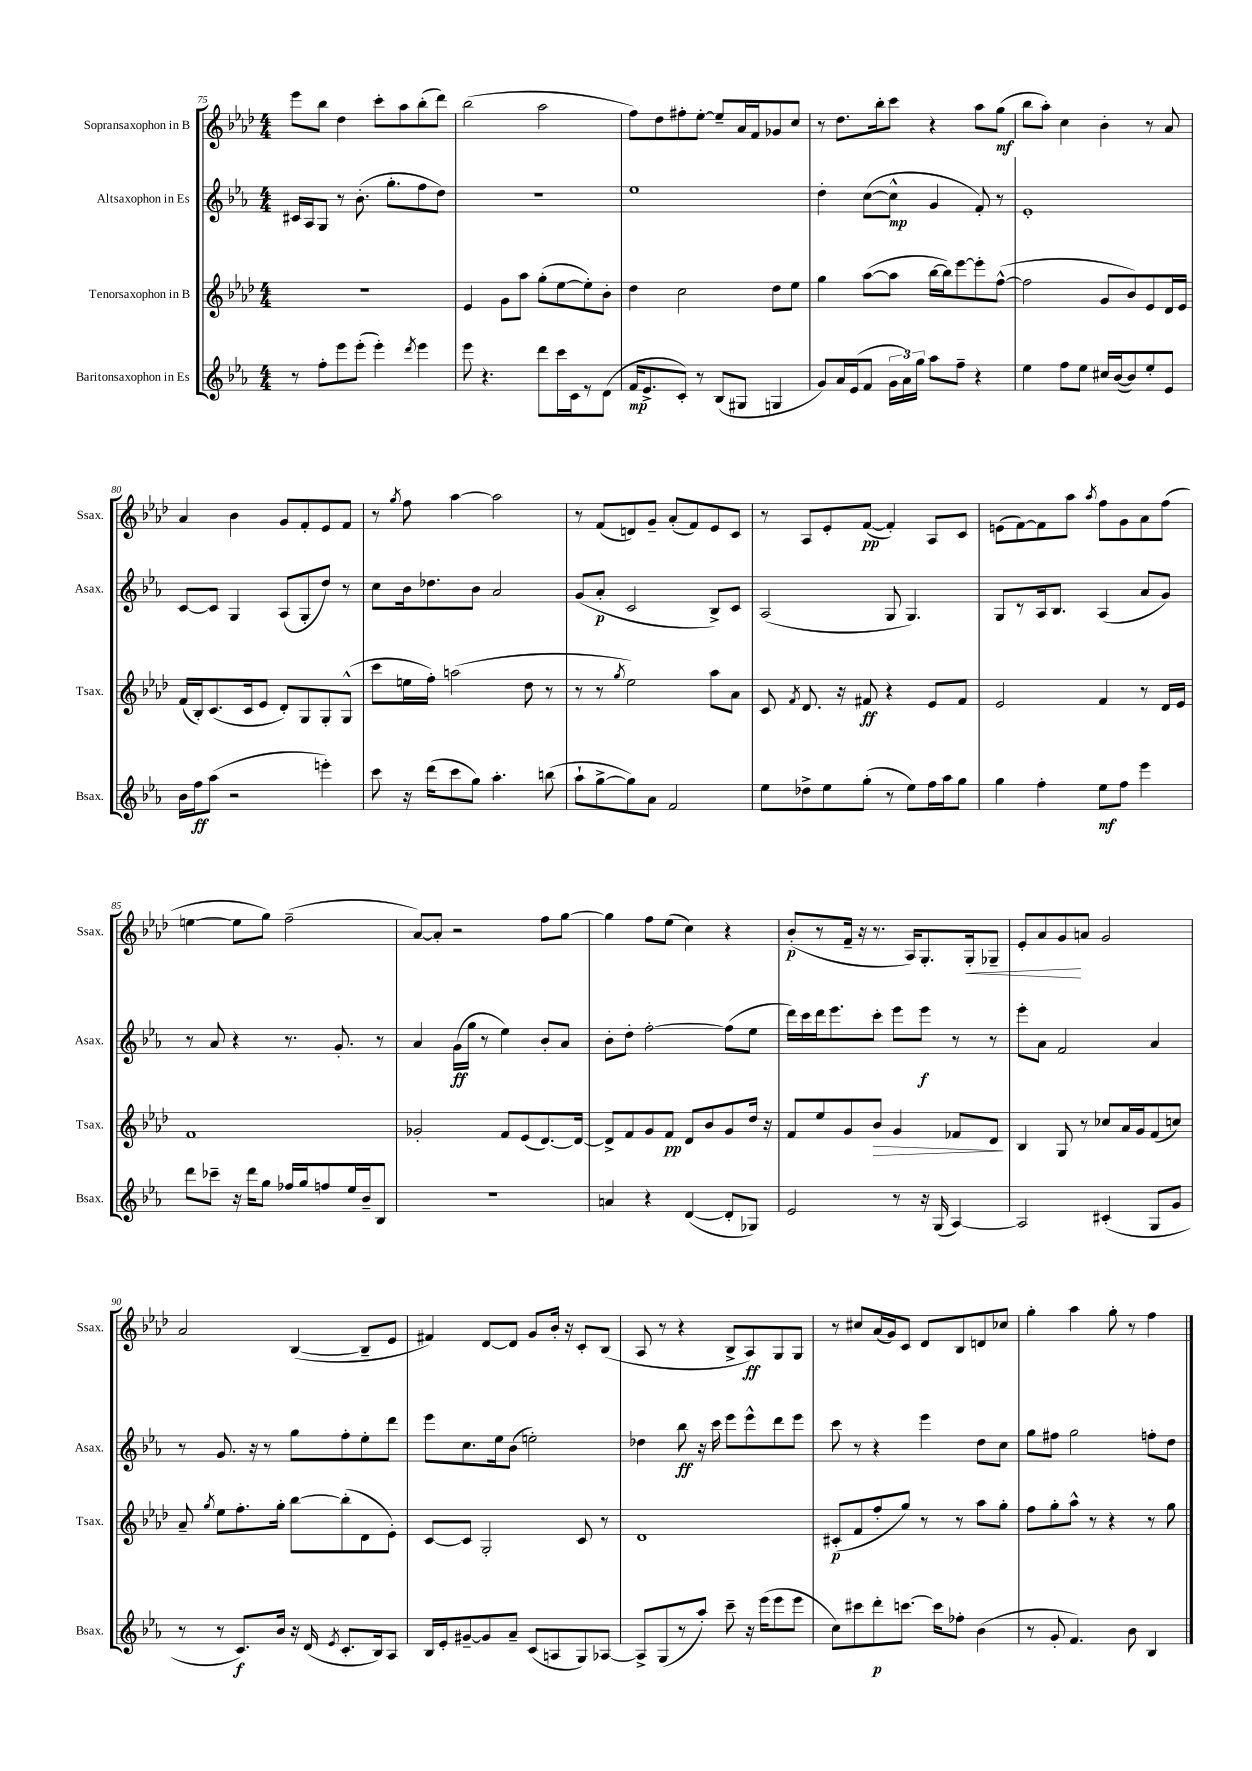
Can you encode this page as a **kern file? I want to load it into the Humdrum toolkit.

**kern	**kern	**kern	**kern
*staff4	*staff3	*staff2	*staff1
*clefG2	*clefG2	*clefG2	*clefG2
*k[b-e-a-]	*k[b-e-a-d-]	*k[b-e-a-]	*k[b-e-a-d-]
*M4/4	*M4/4	*M4/4	*M4/4
8r	1r	16c#	8eee-
.	.	16A-	.
8ff'	.	8G	8bb-
8eee-	.	8r	4dd-
(8eee-'	.	(8.b-'	.
4eee-')	.	.	8ccc'
.	.	8.gg'	.
.	.	.	8aa-
8qddd	.	.	.
4eee-	.	8ff	(8bb-'
.	.	8dd)	8ddd-)
=	=	=	=
8eee-	4e-	1r	(2bb-
4.r	.	.	.
.	8g	.	.
.	8aa-	.	.
8ddd	(8gg'	.	2aa-
16ccc	[8ee-	.	.
16c	.	.	.
8r	8ee-'])	.	.
(8d	8b-'	.	.
=	=	=	=
16f	4dd-	1ee-	8ff)
8.e-^	.	.	.
.	.	.	8dd-
8c')	2cc	.	8ff#'
8r	.	.	[8ee-'
(8B-	.	.	8ee-~]
8G#	.	.	16a-
.	.	.	16f
4G	8dd-	.	8g-
.	8ee-	.	8cc
=	=	=	=
8g)	4gg	4dd'	8r
16a-	.	.	8.dd-
(16e-	.	.	.
8f	([8aa-	([8cc	.
.	.	.	16bb-'
24g	8aa-]	8cc^^]	8ccc
24a-)	.	.	.
24gg	.	.	.
8aa-	[16bb-	4g	4r
.	16bb-])	.	.
8ff~	[8eee-	.	.
4r	8eee-']	8f')	8aa-
.	([8ff^^	8r	(8gg
=	=	=	=
4ee-	2ff]	1e-'	8bb-
.	.	.	8aa-')
8ff	.	.	4cc
8ee-	.	.	.
16cc#	8g	.	4b-'
([16b-	.	.	.
8b-])	8b-)	.	.
8ee-'	8e-	.	8r
8e-	16d-	.	8a-
.	16e-	.	.
=	=	=	=
16b-	(16f	[8c	4a-
16ff	16B-')	.	.
(8aa-	(8.c	8c]	.
2r	.	4G	4b-
.	16c	.	.
.	8e-	.	.
.	8d-')	(8A-	8g
.	8G	8G'	8f'
4eee')	8G'	8dd)	8e-
.	(8G^^	8r	8f
=	=	=	=
8ccc	8ccc	8cc	8r
.	.	.	8qgg
16r	16ee	16b-	8ff
(16ddd	16ff')	8.dd-	.
8ccc	(2aa	.	[4aa-
8gg)	.	8b-	.
4.aa-'	.	2a-	2aa-]
.	8dd-	.	.
(8bb	8r	.	.
=	=	=	=
8aa-`	8r	(8g	8r
[8gg^	8r	8a-'	(8f
.	8qgg	.	.
8gg])	2ee-)	2c	8d)
8a-	.	.	8g~
2f	.	.	(8a-'
.	.	.	8f)
.	8aa-	8B-^)	8e-
.	8a-	8c	8c
=	=	=	=
8ee-	8c	(2A-	8r
.	8qf	.	.
8dd-^	8.d-	.	8A-
8ee-	.	.	8e-'
.	16r	.	.
(8gg'	8f#	.	([8f
8r	4r	8G	4f'])
8ee-)	.	4.G)	.
16ff	8e-	.	8A-
16aa-	.	.	.
8gg	8f#	.	8c
=	=	=	=
4gg	2e-	8G	(8e
.	.	8r	[8f)
4ff'	.	16A-	8f]
.	.	8.B-	.
.	.	.	8aa-
.	.	.	8qaa-
8ee-	4f	(4A-	8ff
8ff	.	.	8g
4eee-	8r	8a-	8a-
.	16d-	8g)	(8ff
.	16e-	.	.
=	=	=	=
8ddd	1f	8r	[4ee
8ccc-~	.	8a-	.
16r	.	4r	8ee]
16ddd	.	.	.
8gg	.	.	8gg)
16ff-	.	8.r	(2ff~
16gg	.	.	.
8ff	.	.	.
.	.	8.g'	.
16ee-	.	.	.
16b-~	.	.	.
8B-	.	8r	.
=	=	=	=
1r	2g-'	4a-	[8a-)
.	.	.	8a-']
.	.	(16g	2r
.	.	16gg	.
.	.	8r	.
.	8f	4ee-)	.
.	(8e-	.	.
.	[8.d-)	8b-'	8ff
.	.	8a-	[8gg
.	16d-_	.	.
=	=	=	=
4a	8d-^]	8b-'	4gg]
.	8f	8dd'	.
4r	8g	[2ff'	8ff
.	8f	.	(8ee-
([4d	8d-	.	4cc)
.	8b-	.	.
8d']	8g	(8ff]	4r
8G-)	16dd-	8ee-	.
.	16r	.	.
=	=	=	=
2e-	8f	16ddd)	(8b-'
.	.	16ccc	.
.	8ee-	16ddd	8r
.	.	8.eee-	.
.	8g	.	16f~
.	.	.	16r
.	8b-	8ccc'	8.r
8r	4g	8eee-	.
.	.	.	16A-)
16r	.	8eee-	8.G'
(16G	.	.	.
[4A-)	8f-	8r	.
.	.	.	16G'
.	8d-	8r	8G-~
=	=	=	=
2A-]	4B-	8eee-'	8e-'
.	.	8a-	8a-
.	8G	2f	8g
.	8r	.	8a
(4c#'	8cc-	.	2g
.	16a-	.	.
.	16g	.	.
8G	(8f	4a-	.
8g	8cc)	.	.
=	=	=	=
8r	8a-~	8r	2a-
.	8qgg	.	.
8r	8ee-	8.g	.
8.c)	8.ff'	.	.
.	.	16r	.
.	.	8r	.
16b-	16gg'	.	.
16r	[8bb-	8gg	([4B-
(16d	.	.	.
8qe-	.	.	.
8.c'	(8bb-']	8ff'	.
.	8d-	8ee-'	8B-~]
16B-)	.	.	.
8A-	8e-')	8ddd	8e-
=	=	=	=
16B-	[8c	8eee-	4f#)
16e-'	.	.	.
[8g#~	8c]	8.cc	.
8g#]	2G'	.	[8d-
.	.	16ee-	.
8a-~	.	(8b-	8d-]
(8c	.	2ee')	8g
8A	.	.	16b-'
.	.	.	16r
8G)	8c	.	8c'
[8A-	8r	.	(8B-
=	=	=	=
8A-^]	1d-	4dd-	8A-
(8G	.	.	8r
8r	.	8bb-	4r
8aa-')	.	16r	.
.	.	16ccc	.
8ccc~	.	8eee-	8B-^
16r	.	8eee-^^	8A-)
(16eee-	.	.	.
8eee-	.	8ddd	8G
8eee-	.	8eee-	8G
=	=	=	=
8cc)	(8c#'	8ccc	8r
8ccc#	8f	8r	8cc#
8ddd'	8ff'	4r	(16a-
.	.	.	16g)
[8.ccc	8gg)	.	8c
.	8r	4eee-	8d-
16ccc]	.	.	.
8ff-'	8r	.	8B-
(4b-	8aa-	8dd	8d
.	8gg'	8cc	8cc-
=	=	=	=
8r	8ff	8gg	4gg'
8g'	8gg'	8ff#	.
4.f)	8aa-^^	2gg	4aa-
.	8r	.	.
.	4r	.	8gg'
8b-	.	.	8r
4B-	8r	8ff'	4ff
.	8gg	8dd	.
==	==	==	==
*-	*-	*-	*-
